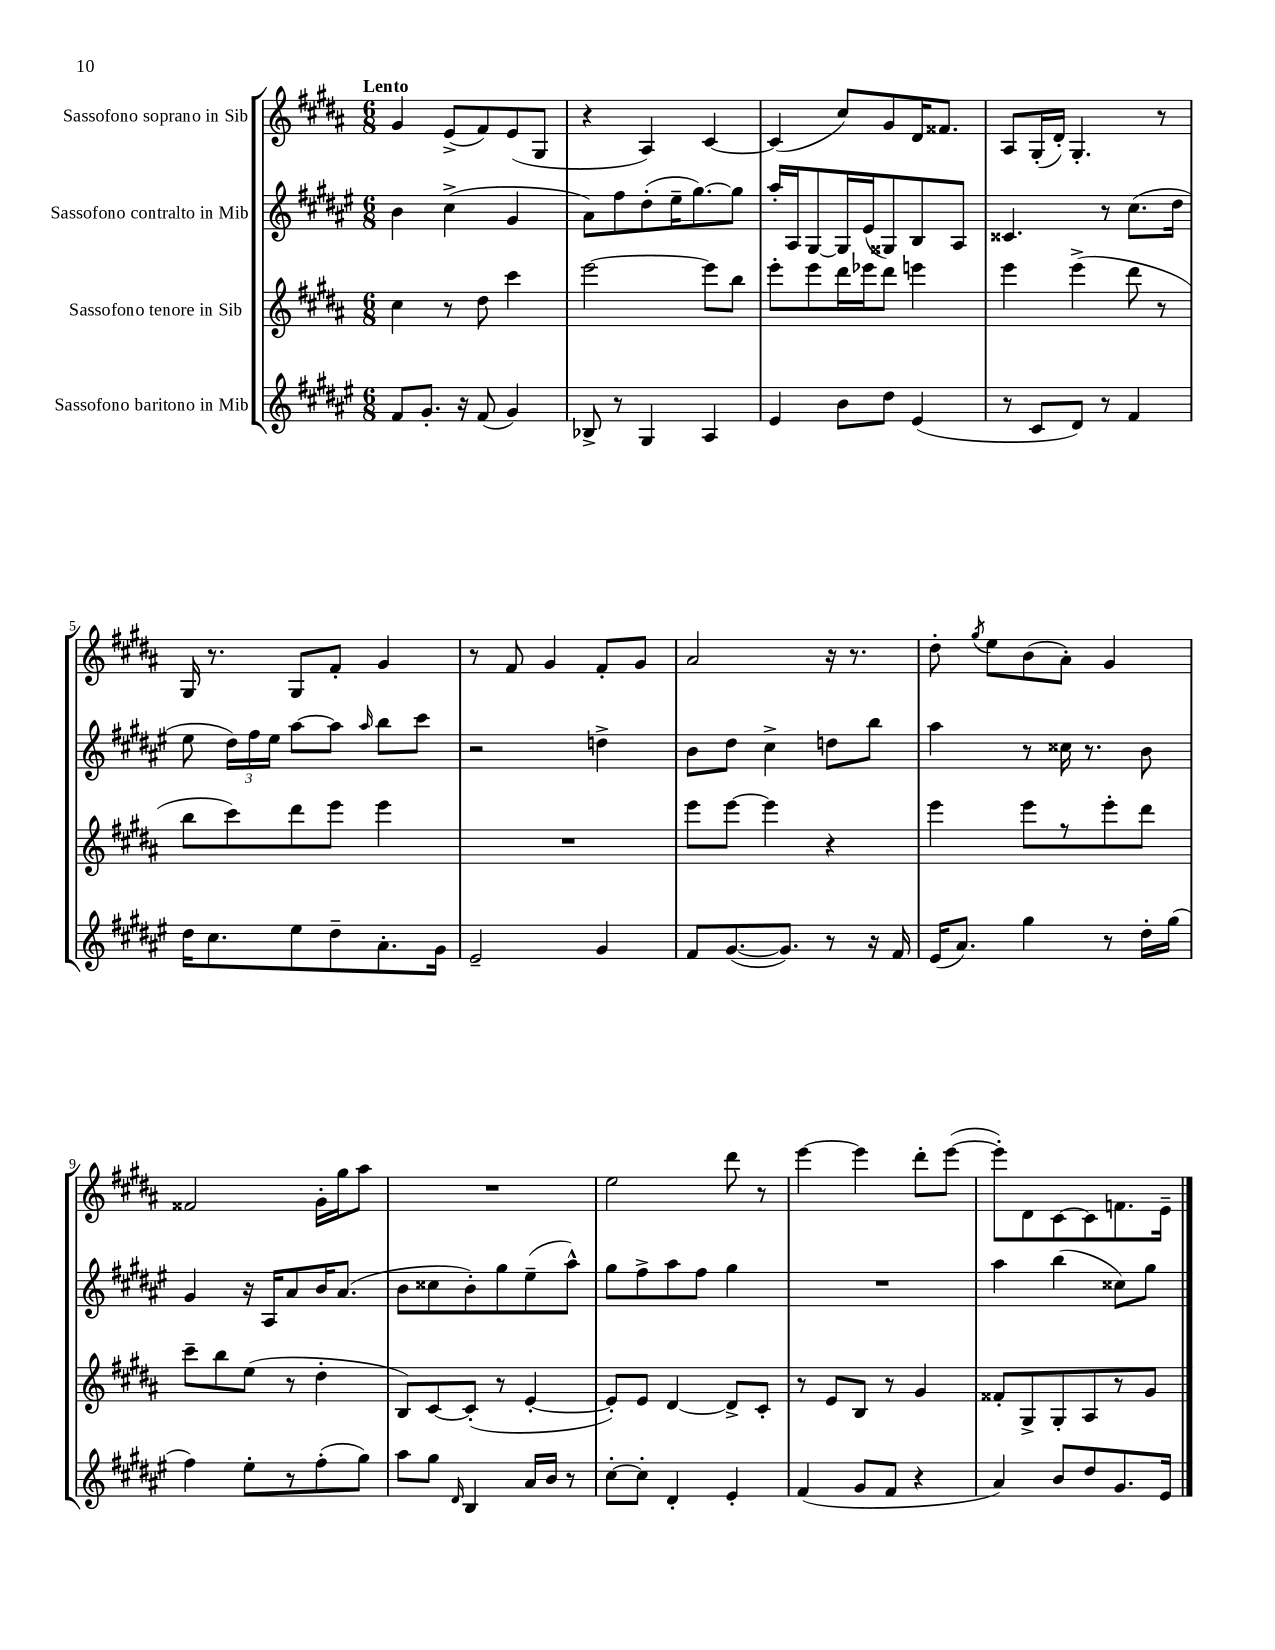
<<
\new StaffGroup <<
\new Staff = "s0" \with { instrumentName = "Sassofono soprano in Sib" } {
    \clef treble \key b \major \numericTimeSignature \time 6/8 \tempo "Lento"
    \autoBeamOff gis'4 e'8[->( fis'8) e'8( gis8] |
    r4 ais4) cis'4~ |
    cis'4( cis''8[) gis'8 dis'16 fisis'8.] |
    ais8[ gis16-.( dis'16]-.) gis4.-. r8 |
    gis16 r8. gis8[ fis'8]-. gis'4 |
    r8 fis'8 gis'4 fis'8[-. gis'8] |
    ais'2 r16 r8. |
    dis''8-. \acciaccatura { gis''8 } e''8[ b'8( ais'8]-.) gis'4 |
    fisis'2 gis'16[-. gis''16 ais''8] |
    R2. |
    e''2 dis'''8 r8 |
    e'''4~ e'''4 dis'''8[-. e'''8]~( |
    e'''8[-.) dis'8 cis'8~ cis'8 f'8. e'16]-- \bar "|." |
}
\new Staff = "s1" \with { instrumentName = "Sassofono contralto in Mib" } {
    \clef treble \key fis \major \numericTimeSignature \time 6/8
    \autoBeamOff b'4 cis''4->( gis'4 |
    ais'8[) fis''8 dis''8-.( eis''16-- gis''8.~) gis''8] |
    ais''16[-. ais16 gis8~ gis16 eis'16( gisis8) b8 ais8] |
    cisis'4. r8 cis''8.[( dis''16] |
    eis''8 \tuplet 3/2 { dis''16[) fis''16 eis''16] } ais''8[~ ais''8] \grace { ais''16 } b''8[ cis'''8] |
    r2 d''4-> |
    b'8[ dis''8] cis''4-> d''8[ b''8] |
    ais''4 r8 cisis''16 r8. b'8 |
    gis'4 r16 ais16[ ais'8 b'16 ais'8.]( |
    b'8[ cisis''8 b'8-.) gis''8 eis''8--( ais''8]-^) |
    gis''8[ fis''8-> ais''8 fis''8] gis''4 |
    R2. |
    ais''4 b''4( cisis''8[) gis''8] \bar "|." |
}
\new Staff = "s2" \with { instrumentName = "Sassofono tenore in Sib" } {
    \clef treble \key b \major \numericTimeSignature \time 6/8
    \autoBeamOff cis''4 r8 dis''8 cis'''4 |
    e'''2~ e'''8[ b''8] |
    e'''8[-. e'''8 dis'''16 ees'''16 dis'''8] e'''4 |
    e'''4 e'''4->( dis'''8 r8 |
    b''8[ cis'''8) dis'''8 e'''8] e'''4 |
    R2. |
    e'''8[ e'''8]~ e'''4 r4 |
    e'''4 e'''8[ r8 e'''8-. dis'''8] |
    cis'''8[-- b''8 e''8]( r8 dis''4-. |
    b8[) cis'8~ cis'8]-.( r8 e'4~-. |
    e'8[-.) e'8] dis'4~ dis'8[-> cis'8]-. |
    r8 e'8[ b8] r8 gis'4 |
    fisis'8[-. gis8-> gis8-. ais8 r8 gis'8] \bar "|." |
}
\new Staff = "s3" \with { instrumentName = "Sassofono baritono in Mib" } {
    \clef treble \key fis \major \numericTimeSignature \time 6/8
    \autoBeamOff fis'8[ gis'8.]-. r16 fis'8( gis'4) |
    bes8-> r8 gis4 ais4 |
    eis'4 b'8[ dis''8] eis'4( |
    r8 cis'8[ dis'8]) r8 fis'4 |
    dis''16[ cis''8. eis''8 dis''8-- ais'8.-. gis'16] |
    eis'2-- gis'4 |
    fis'8[ gis'8.~( gis'8.]) r8 r16 fis'16 |
    eis'16[( ais'8.]) gis''4 r8 dis''16[-. gis''16]( |
    fis''4) eis''8[-. r8 fis''8-.( gis''8]) |
    ais''8[ gis''8] \grace { dis'16 } b4 ais'16[ b'16] r8 |
    cis''8[~-. cis''8]-. dis'4-. eis'4-. |
    fis'4( gis'8[ fis'8] r4 |
    ais'4) b'8[ dis''8 gis'8. eis'16] \bar "|." |
}
>>
>>
